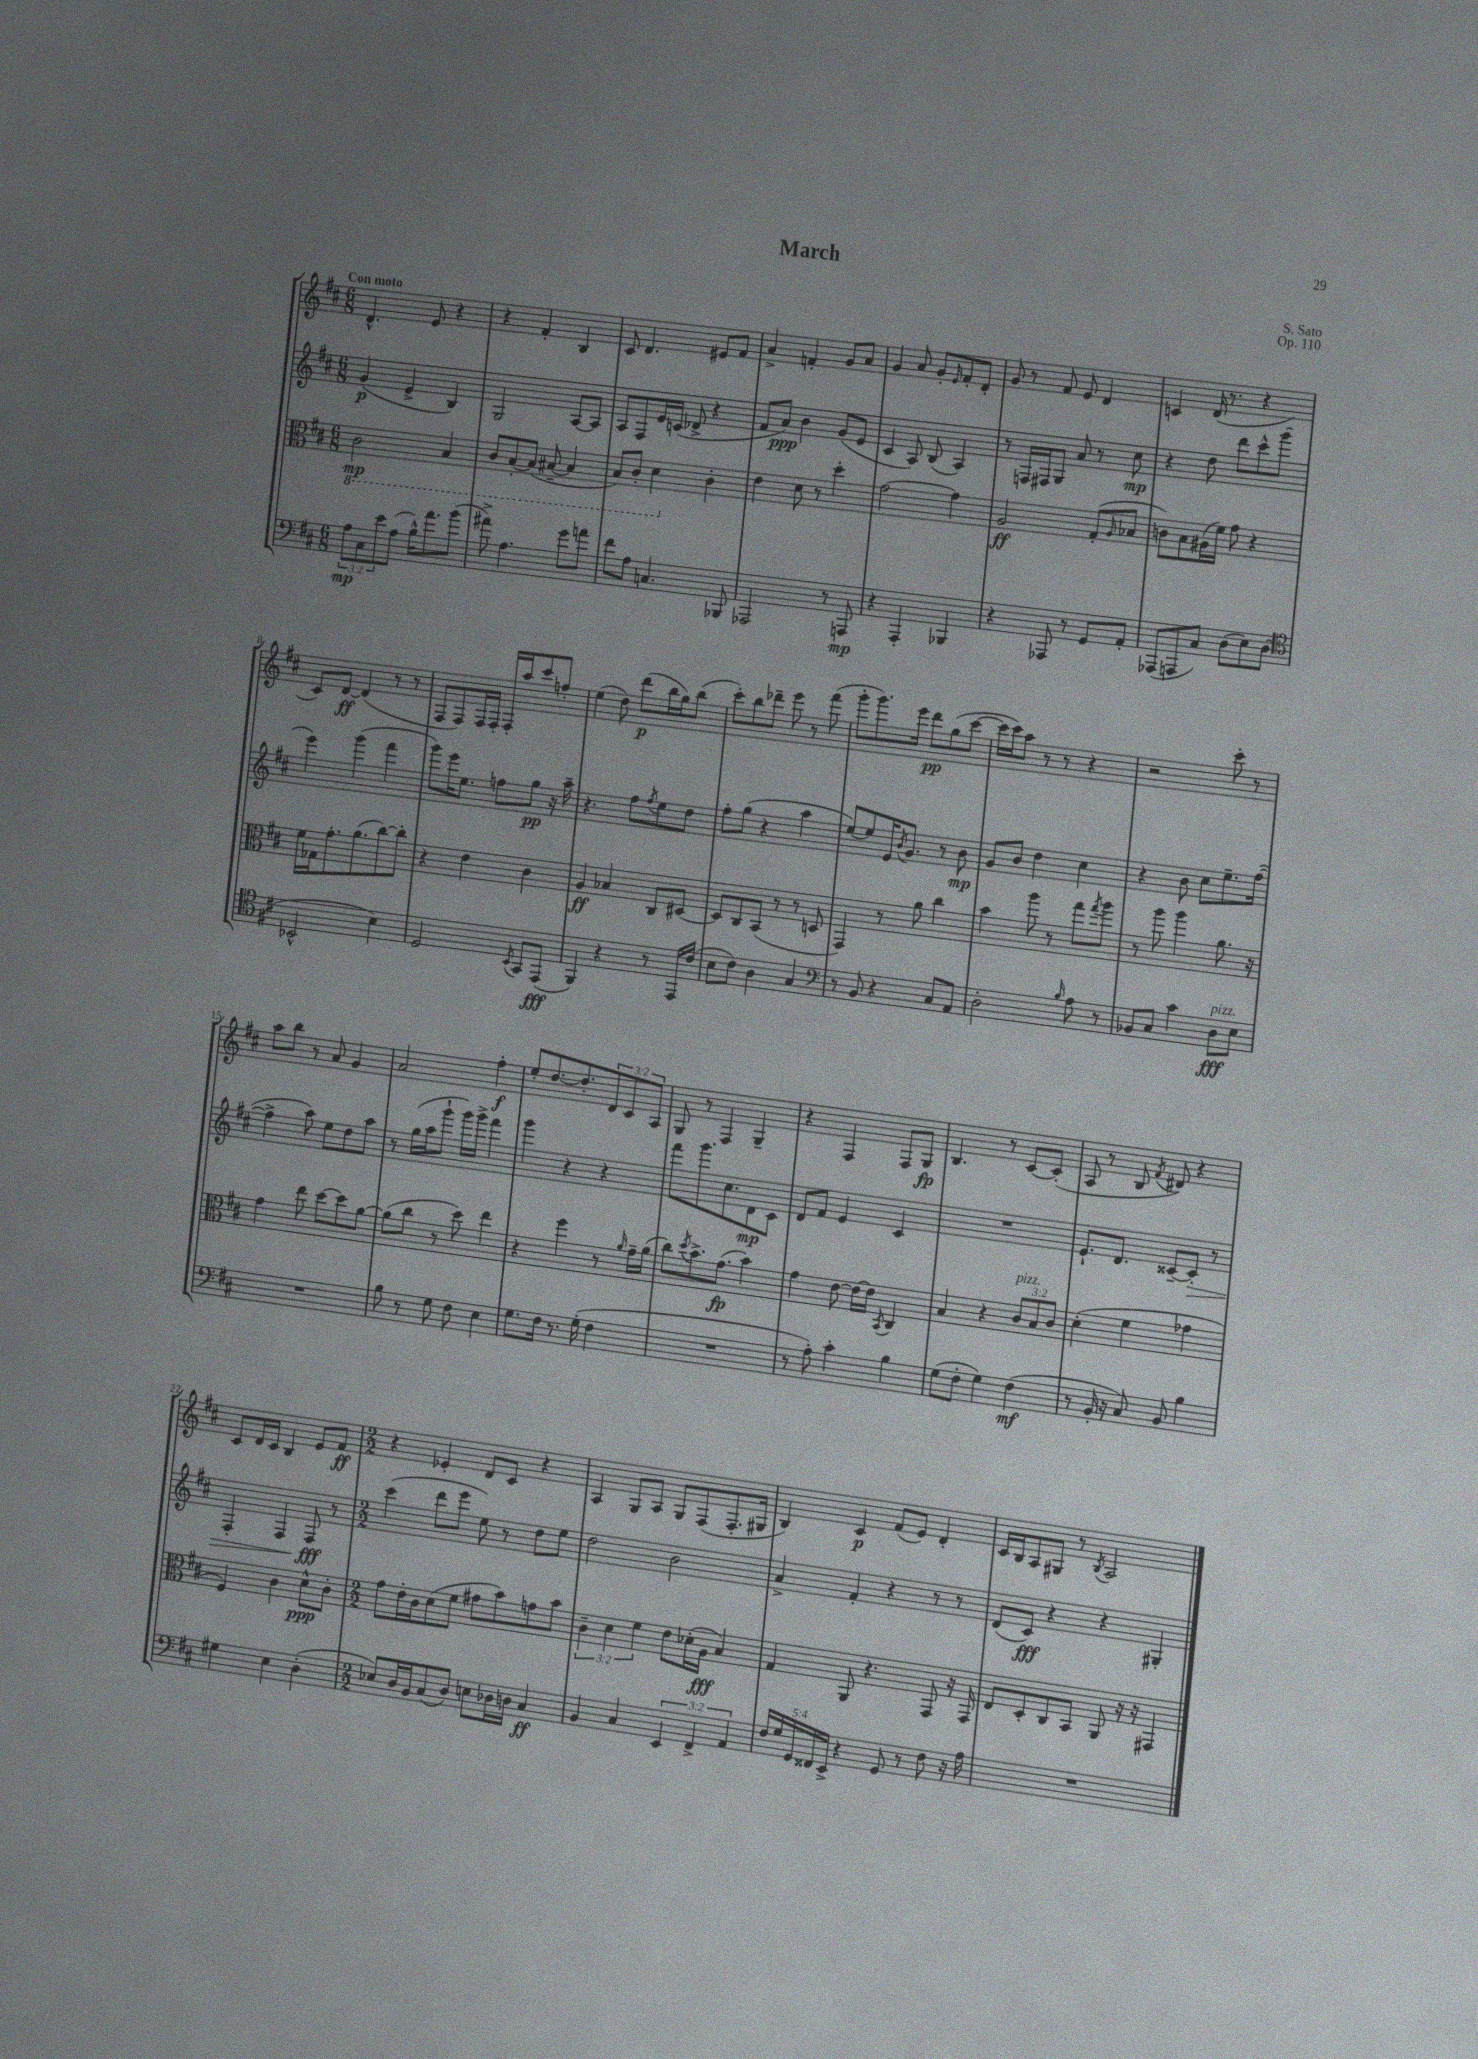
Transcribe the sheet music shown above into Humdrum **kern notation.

**kern	**dynam	**kern	**dynam	**kern	**dynam	**kern	**dynam
*part4	*part4	*part3	*part3	*part2	*part2	*part1	*part1
*staff4	*staff4	*staff3	*staff3	*staff2	*staff2	*staff1	*staff1
*clefF4	*	*clefC3	*	*clefG2	*	*clefG2	*
*k[f#c#]	*	*k[f#c#]	*	*k[f#c#]	*	*k[f#c#]	*
*M6/8	*	*M6/8	*	*M6/8	*	*M6/8	*
*	*	*8ba	*	*	*	*	*
=1	=1	=1	=1	=1	=1	=1	=1
!	!	!	!	!	!	!LO:TX:a:B:t=Con moto	!
12A\L	mp	2C#\	mp	(4g/	p	4.d^^/	.
12C#\	.	.	.	.	.	.	.
12e\	.	.	.	.	.	.	.
(8A\J	.	.	.	4e^/	.	.	.
16B^^\KL)	.	.	.	.	.	8e/	.
8.a\	.	.	.	.	.	.	.
.	.	4BB/	.	4B/)	.	4r	.
(8b\J	.	.	.	.	.	.	.
=2	=2	=2	=2	=2	=2	=2	=2
8a#X^\)	.	8C#/L	.	2G/	.	4r	.
4.A\	.	[8BB'/	.	.	.	.	.
.	.	(8BB/J]	.	.	.	4f#'/	.
.	.	[8BB#X~/	.	.	.	.	.
8g\L	.	4BB#/]	.	[8A/L	.	4B/	.
8an\J	.	.	.	8A/J]	.	.	.
=3	=3	=3	=3	=3	=3	=3	=3
8f#\L	.	8BB/L)	.	8A/L	.	8c#/	.
8A\J	.	8C#'/J	.	8F#/	.	4.d/	.
4.Cn/	.	4D\	.	16e/L	.	.	.
.	.	.	.	(16cn/JJ	.	.	.
.	.	.	.	8d-X^/	.	.	.
*	*	*X8ba	*	*	*	*	*
.	.	4c#'\	.	4r	.	8e#X/L	.
8BBB-X/	.	.	.	.	.	8f#/J	.
=4	=4	=4	=4	=4	=4	=4	=4
2AAA-X/	.	4e\	.	8f#/L	.	4a^/	.
.	.	.	.	8a/J)	ppp	.	.
.	.	8d\	.	4b\	.	4fn'/	.
.	.	8r	.	.	.	.	.
8r	.	4dd'\	.	(8g/L	.	8g/L	.
8AAAn/	mp	.	.	8e/J	.	8a/J	.
=5	=5	=5	=5	=5	=5	=5	=5
4r	.	[2g\	.	4c#/	.	4g/	.
4AAA'/	.	.	.	8A/)	.	8a/	.
.	.	.	.	(8B/	.	8g'/L	.
.	.	.	.	.	.	16qqe/	.
4BBB-X/	.	4g\]	.	4A/)	.	8f#'/	.
.	.	.	.	.	.	8d'/J	.
=6	=6	=6	=6	=6	=6	=6	=6
4r	.	2A/	ff	8r	.	8g/	.
.	.	.	.	16Fn/LL	.	8r	.
.	.	.	.	16F#X/J	.	.	.
8AAA-X/	.	.	.	8G/J	.	8f#/	.
8r	.	.	.	8a/	.	8e/	.
8GG/L	.	(8G'/L	.	8r	.	4d/	.
.	.	16qqA/	.	.	.	.	.
8AA'/J	.	8B-X/J	.	8cc#\	mp	.	.
=7	=7	=7	=7	=7	=7	=7	=7
(8AAA-X/L	.	8cn\L)	.	4r	.	4cn/	.
8AAAn/	.	8B\	.	.	.	.	.
8C#/J)	.	(16A#X\L	.	8dd\	.	(16d/	.
.	.	16f#\JJ)	.	.	.	8.r	.
(8D\L	.	8g\	.	8ddd\L	.	.	.
8E\)	.	4r	.	8ccc#^^\	.	4r	.
(8D\J	.	.	.	(8ggg\J	.	.	.
!!LO:LB:g=z
=8	=8	=8	=8	=8	=8	=8	=8
*clefC4	*	*	*	*	*	*	*
2BB-X^^/	.	16f#\LL	.	4eee\)	.	8c#/L)	.
.	.	16G-X\J	.	.	.	.	.
.	.	8.g'\	.	.	.	[8d/J	ff
.	.	.	.	(4ggg\	.	(4d/]	.
.	.	(8.a\	.	.	.	.	.
4B\)	.	[8cc#\)	.	4fff#\	.	8r	.
.	.	8cc#'\J]	.	.	.	8r	.
=9	=9	=9	=9	=9	=9	=9	=9
2D/	.	4r	.	8ggg\L)	.	8F#/L	.
.	.	.	.	16eee\K	.	8F#/)	.
.	.	.	.	8.ee\J	.	.	.
.	.	4e\	.	.	.	16F#/L	.
.	.	.	.	.	.	16F#'/JJ	.
.	.	.	.	8ffn\L	.	16F#'/LL	.
.	.	.	.	.	.	16aa/J	.
8qBB/	.	.	.	.	.	.	.
8GG/L	.	4c#\	.	8gg\J	pp	8ccc#/	.
(8EE/J	fff	.	.	16r	.	8ffn'/J	.
.	.	.	.	16aa~\	.	.	.
=10	=10	=10	=10	=10	=10	=10	=10
4FF#/)	.	4A/	ff	4.r	.	(4ee\	.
4r	.	4B-X/	.	.	.	8dd\)	.
.	.	.	.	8ff#\L	.	(8ddd\L	p
.	.	.	.	8qff#/	.	.	.
8r	.	8C#/L	.	8ee\	.	16bb\L	.
.	.	.	.	.	.	16gg\J)	.
16EE/LL	.	[8D#X/J	.	8dd\J	.	(8bb\J	.
(16c#/JJ	.	.	.	.	.	.	.
=11	=11	=11	=11	=11	=11	=11	=11
8B\L	.	8D#/L]	.	8ff#'\L	.	8ccc#'\L)	.
8c#\J)	.	8C#/	.	(8gg\J	.	8bb\	.
4A\	.	(8BB/J	.	4r	.	8ddd-X~\J	.
.	.	8r	.	.	.	8eee\	.
4G/	.	8r	.	4aa\	.	8r	.
.	.	8Dn/	.	.	.	(8fff#\	.
=12	=12	=12	=12	=12	=12	=12	=12
*clefF4	*	*	*	*	*	*	*
8r	.	4GG/)	.	[8ee/L)	.	8ggg'\L	.
8BB/	.	.	.	8ee/]	.	8.ggg\)	.
4r	.	8r	.	16e/K	.	.	.
.	.	.	.	8qb/	.	.	.
.	.	.	.	8.g/J	.	16eee\Jk	.
.	.	8a\	.	.	.	8ddd\L	pp
8C#/L	.	4cc#\	.	8r	.	(8gg\	.
8AA/J	.	.	.	8b\	mp	[8ccc#\J	.
=13	=13	=13	=13	=13	=13	=13	=13
2D'\	.	4b\	.	8g/L	.	16ccc#\LL]	.
.	.	.	.	.	.	16ccc#\J)	.
.	.	.	.	8b/J	.	8aa\J	.
.	.	8aa\	.	4dd\	.	8r	.
.	.	8r	.	.	.	8r	.
16qqB/	.	.	.	.	.	.	.
8A\	.	8gg\L	.	4cc#\	.	4r	.
.	.	8qgg/	.	.	.	.	.
8r	.	8aa\J	.	.	.	.	.
=14	=14	=14	=14	=14	=14	=14	=14
8BB-X/L	.	8r	.	4r	.	2r	.
8C#/J	.	8aa\	.	.	.	.	.
4c#\	.	4aa\	.	8b\	.	.	.
.	.	.	.	8cc#\L	.	.	.
!LO:TX:a:i:t=pizz.	!	!	!	!	!	!	!
8D\L	fff	8.a\	.	8.ee~\	.	8ccc#'\	.
8E\J	.	.	.	.	.	8r	.
.	.	16r	.	([16ff#\Jk	.	.	.
!!LO:LB:g=z
=15	=15	=15	=15	=15	=15	=15	=15
2.r	.	4g\	.	4ff#^\]	.	8aa\L	.
.	.	.	.	.	.	8bb\J	.
.	.	8ee\	.	8aa\)	.	8r	.
.	.	[8dd\L	.	8ee\L	.	8a/	.
.	.	8dd\]	.	8dd\	.	4g/	.
.	.	[8a\J	.	8aa\J	.	.	.
=16	=16	=16	=16	=16	=16	=16	=16
8B\	.	(8a\L]	.	8r	.	2a/	.
8r	.	8cc#\J	.	(16gg\LL	.	.	.
.	.	.	.	16aa\J	.	.	.
8G\	.	8r	.	8ggg`\J	.	.	.
8F#\	.	8dd\)	.	16ggg\LL)	.	.	.
.	.	.	.	16ggg^\JJ	.	.	.
4E\	.	4ee\	.	4fff#\	.	4ff#'\	f
=17	=17	=17	=17	=17	=17	=17	=17
8.G\L	.	4r	.	4ggg\	.	8ee'/L	.
.	.	.	.	.	.	[8.dd/	.
16F#\Jk	.	.	.	.	.	.	.
8.r	.	4ff#\	.	4r	.	.	.
.	.	.	.	.	.	8.dd'/]	.
(16G'\	.	.	.	.	.	.	.
4F#\	.	8r	.	4r	.	12d/	.
.	.	.	.	.	.	12c#/	.
.	.	16qqa/	.	.	.	.	.
.	.	16g~\LL	.	.	.	.	.
.	.	.	.	.	.	12A/J	.
.	.	(16a\JJ	.	.	.	.	.
=18	=18	=18	=18	=18	=18	=18	=18
2.r	.	8cc#\L)	.	8fff#\L	.	8G/	.
.	.	8qdd/	.	.	.	.	.
.	.	8.b^\	.	8.ggg\	.	8r	.
.	.	.	.	.	.	4F#/	.
.	.	(8.g\J	fp	8.cc#\	.	.	.
.	.	4b\)	.	8d\	mp	4G~/	.
.	.	.	.	8c#\J	.	.	.
=19	=19	=19	=19	=19	=19	=19	=19
8r	.	4g\	.	8d/L	.	4r	.
8A'\)	.	.	.	8f#/J	.	.	.
4c#'\	.	[8e\	.	4e/	.	4F#/	.
.	.	16e\LL_	.	.	.	.	.
.	.	16e\JJ]	.	.	.	.	.
.	.	8qBB/	.	.	.	.	.
4B\	.	4C#/	.	4c#/	.	8F#/L	.
.	.	.	.	.	.	8G/J	fp
=20	=20	=20	=20	=20	=20	=20	=20
(8G\L	.	4B/	.	2.r	.	4.B/	.
8F#'\J	.	.	.	.	.	.	.
4G\)	.	4r	.	.	.	.	.
.	.	.	.	.	.	8r	.
!	!	!LO:TX:a:i:t=pizz.	!	!	!	!	!
(4F#\	mf	12c#/L	.	.	.	[8c#/L	.
.	.	12B/	.	.	.	.	.
.	.	.	.	.	.	(8c#'/J]	.
.	.	12c#/J	.	.	.	.	.
=21	=21	=21	=21	=21	=21	=21	=21
8r	.	(4d'\	.	8.e`/L	.	8A/	.
16BB'/	.	.	.	.	.	8r	.
16r	.	.	.	8.d/J	.	.	.
8C#/)	.	4f#\	.	.	.	8B/	.
.	.	.	.	.	.	8qf#/	.
8BB/	.	.	.	[8c##X~/L	.	8d#X/)	.
!	!	!	!	!	!LO:HP:b	!	!
4B\	.	4g-X\	.	8c##'/J]	>	4r	.
.	.	.	.	8r	.	.	.
!!LO:LB:g=z
=22	=22	=22	=22	=22	=22	=22	=22
4G#X\	.	4F#/)	.	4F#'/	.	8c#/L	.
.	.	.	.	.	.	16d/L	.
.	.	.	.	.	.	16c#/JJ	.
4E\	.	4c#\	.	4F#/	.	4B/	.
(4D'\	.	8d^^\L	ppp	8F#/	fff	8e/L	.
.	.	8c#'\J	.	8r	]	8f#/J	ff
=23	=23	=23	=23	=23	=23	=23	=23
*M2/2	*	*M2/2	*	*M2/2	*	*M2/2	*
8E-X/L)	.	8g\L	.	(4ccc#\	.	4r	.
16D/L	.	16e'\L	.	.	.	.	.
16BB/J	.	16c#\J	.	.	.	.	.
(8C#/	.	(8d\	.	8ddd\L	.	4e-X'/	.
8D/J)	.	8f#\J	.	8eee\J	.	.	.
8En\L	.	8g#X\L	.	8ee\)	.	8d/L	.
16D-X\L	.	8b\)	.	8r	.	8c#/J	.
16Dn\JJ	.	.	.	.	.	.	.
4C#/	ff	8gn\	.	8dd\L	.	4r	.
.	.	8b\J	.	8ee\J	.	.	.
=24	=24	=24	=24	=24	=24	=24	=24
4BB/	.	6c#~\	.	2dd\	.	4A/	.
.	.	6d\	.	.	.	.	.
4C#/	.	.	.	.	.	8G/L	.
.	.	6f#\	.	.	.	.	.
.	.	.	.	.	.	8A/J	.
6EE/	.	8e\L	.	2b\	.	8G/L	.
.	.	(16d-X'\L	.	.	.	(8F#/	.
6FF#^/	.	.	.	.	.	.	.
.	.	16A\JJ	fff	.	.	.	.
.	.	4B/)	.	.	.	8.F#'/	.
6AA/	.	.	.	.	.	.	.
.	.	.	.	.	.	16G#X/Jk	.
=25	=25	=25	=25	=25	=25	=25	=25
20F#/LL	.	4G/	.	4a^/	.	4B/)	.
20G/	.	.	.	.	.	.	.
20GG/	.	.	.	.	.	.	.
20FF##X/	.	.	.	.	.	.	.
20EE^/JJ	.	.	.	.	.	.	.
4r	.	8AA/	.	4f#'/	.	4c#/	p
.	.	4.r	.	.	.	.	.
8GG/	.	.	.	4r	.	(8f#/L	.
8r	.	.	.	.	.	8e/J)	.
8F#\	.	8GG/	.	8r	.	4d'/	.
16r	.	16r	.	8r	.	.	.
16A\	.	16GG/	.	.	.	.	.
=26	=26	=26	=26	=26	=26	=26	=26
1r	.	8E/L	.	(8d/L	.	16c#/LL	.
.	.	.	.	.	.	16B/J	.
.	.	8D'/	.	8c#/J)	fff	8A/	.
.	.	8C#/	.	4r	.	8G#X/J	.
.	.	8BB/J	.	.	.	8r	.
.	.	.	.	.	.	8qB/	.
.	.	8AA/	.	4r	.	2A/	.
.	.	16r	.	.	.	.	.
.	.	16r	.	.	.	.	.
.	.	4GG#X/	.	4G#X'/	.	.	.
==	==	==	==	==	==	==	==
*-	*-	*-	*-	*-	*-	*-	*-
